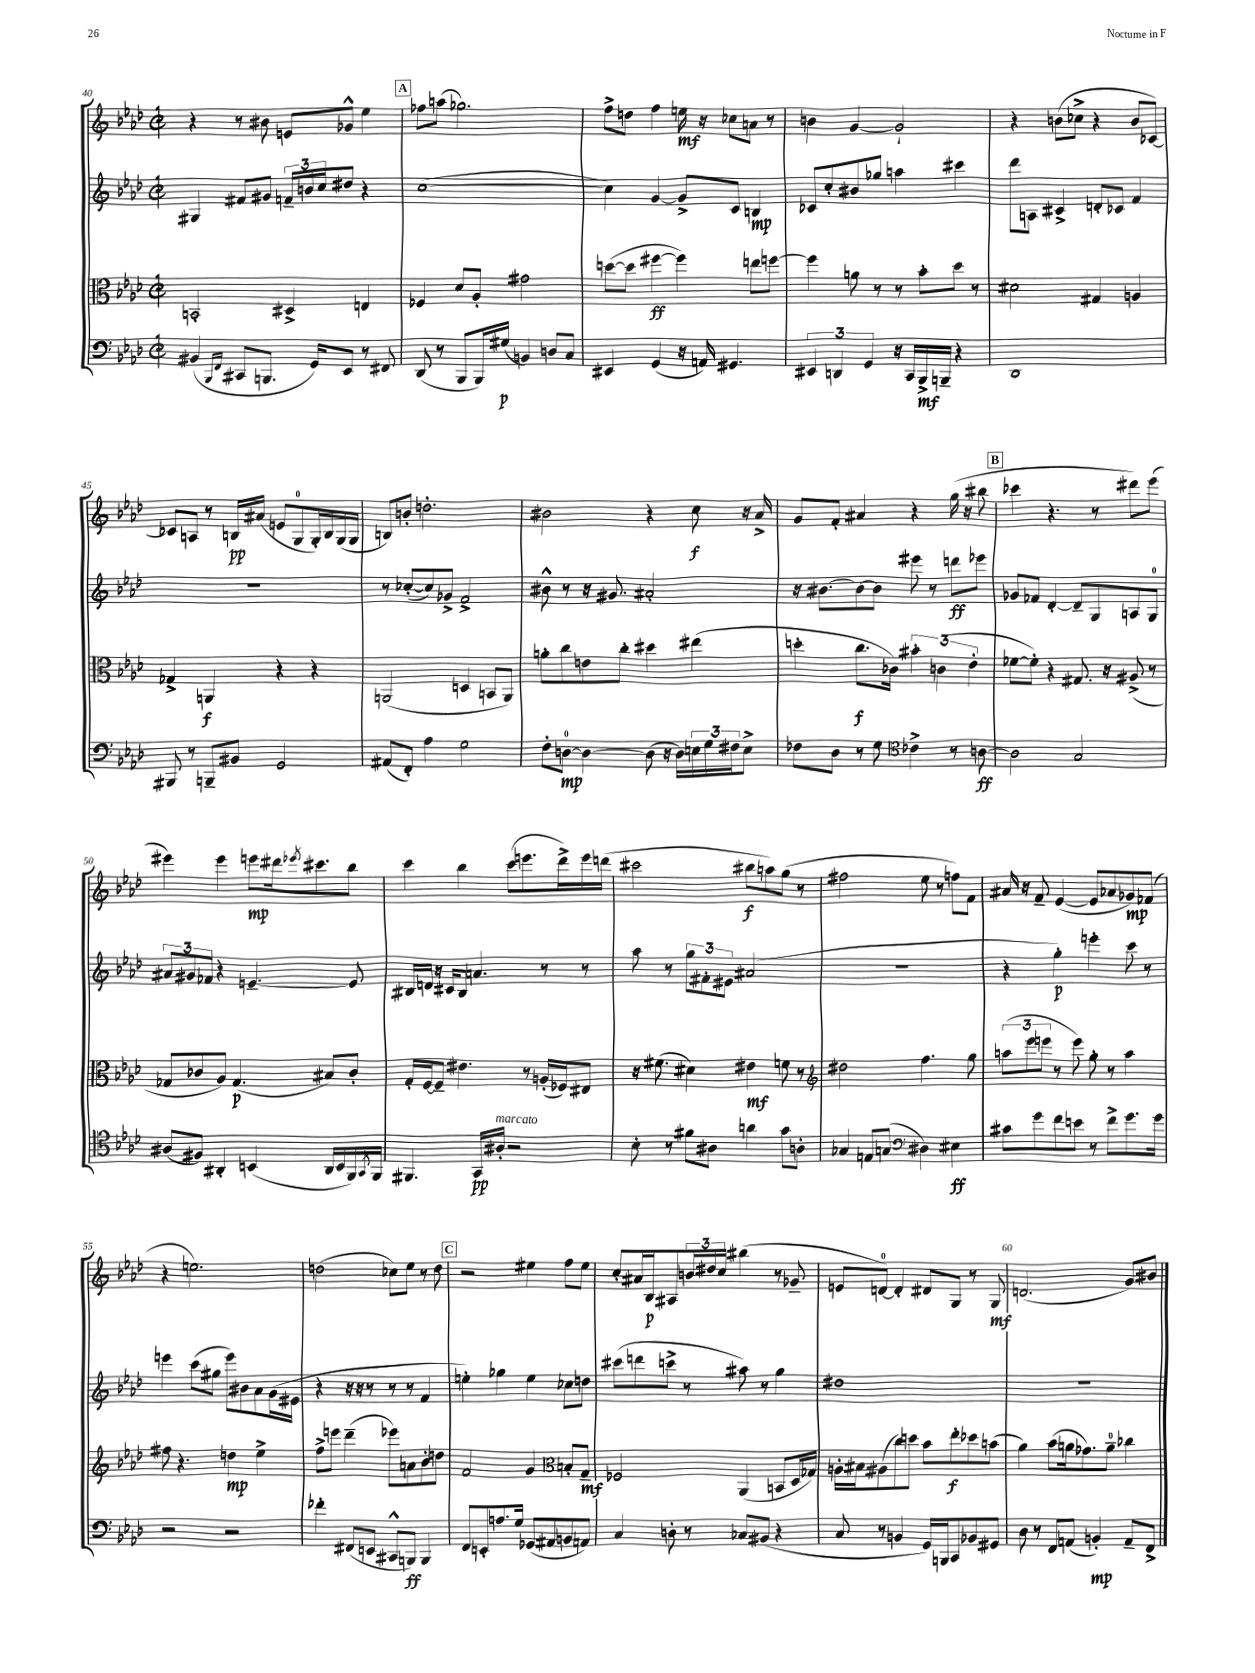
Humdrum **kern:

**kern	**kern	**kern	**kern
*staff4	*staff3	*staff2	*staff1
*clefF4	*clefC3	*clefG2	*clefG2
*k[b-e-a-d-]	*k[b-e-a-d-]	*k[b-e-a-d-]	*k[b-e-a-d-]
*M2/2	*M2/2	*M2/2	*M2/2
*met(c|)	*met(c|)	*met(c|)	*met(c|)
(4BB#	2BB'	4G#	4r
16qqBBB-	.	.	.
16qqFF	.	.	.
8CC#	.	8f#	8r
8.BBB	.	8g#	8b#
.	4D#^	24f~	8e
.	.	24b	.
16GG)	.	.	.
.	.	24cc	.
8EE-	.	8dd#	8g-^^
8r	4E	4r	4ee-
8FF#	.	.	.
=	=	=	=
(8DD-	4F-	([1cc	8ff-
8r	.	.	(8aa
8BBB-	8d-	.	2.gg-)
16BBB-)	8A-'	.	.
(16G#	.	.	.
4BB)	2g#	.	.
8D	.	.	.
8C	.	.	.
=	=	=	=
4EE#	([8dd	4cc])	8ff^
.	8dd]	.	8dd
(4GG	[4ff#	[4g	4ff
16r	4ff#])	8g^]	16ee
16AA)	.	.	16r
4.GG#	.	8c	8cc-
.	8ee	4B	8a
.	[8ff	.	8r
=	=	=	=
6EE#	4ff]	8c-	4b
.	.	8cc'	.
6DD	.	.	.
.	8a	8b#	[4g
6GG	.	.	.
.	8r	8gg-	.
16r	8r	4aa	2g`]
16CC	.	.	.
16BBB-^	8b-'	.	.
16BBB~	.	.	.
4r	8dd-	4ccc#	.
.	8r	.	.
=	=	=	=
1DD-	2d#	8ddd-	4r
.	.	8A	.
.	.	4c#^	(8b
.	.	.	8cc-^
.	4G#	8d'	4r
.	.	8c-	.
.	4A	4f	8b
.	.	.	[8c-)
=	=	=	=
8BBB#	4G-^	1r	8c-]
8r	.	.	8A
8BBB~	4AA	.	8r
8BB#	.	.	16B
.	.	.	(16a#
2GG	4r	.	8e
.	.	.	8G
.	4r	.	16G')
.	.	.	16B
.	.	.	(16G
.	.	.	16G
=	=	=	=
(8AA#	(2AA	8r	8B)
8FF')	.	([8cc-'	8b'
4A-	.	8cc-])	2.dd'
.	.	8g-^	.
2G	4D	2f^	.
.	8BB	.	.
.	8AA)	.	.
=	=	=	=
8F'	8a'	8b#^^	2b#
[8D	8cc	8r	.
4D_	8e	16r	.
.	.	8.g#	.
.	8cc'	.	.
(8D]	4dd#	2a#'	4r
16r	.	.	.
16D)	.	.	.
24E	(4ee#	.	8cc
24G	.	.	.
24F#	.	.	.
8E^	.	.	16r
.	.	.	16a-^
=	=	=	=
8F-	4dd'	16r	8g
.	.	[8.b#	.
8D-	.	.	8f'
8r	8.cc	8b#_	4a#
8G	.	8b#]	.
.	16c-)	.	.
*clefC4	*	*	*
4c-^	6b#'	8eee#	4r
.	.	8r	.
.	(6c	.	.
8r	.	8ddd	(16gg
.	.	.	16r
.	6e-'	.	.
[8A	.	8eee-	8bb#
=	=	=	=
2A]	[8f-	8g-	4ccc-
.	8f-'])	8f-	.
.	4r	[4d-'	4.r
2G	8.G#	8d-~]	.
.	.	8G	8r
.	16r	.	.
.	(8A#^	8A	8ddd#)
.	8r	8G	(8eee-
=	=	=	=
(8A#	8G-	12a#	4eee#)
.	.	12g#	.
8F#)	8c-	.	.
.	.	12f-	.
4AA#'	8A-)	4r	4eee#
.	(4.G-	.	.
(4BB	.	[4.e~	8eee
.	.	.	16ddd#
.	.	.	8qeee-
.	.	.	8.ccc#
16AA#	8B#)	.	.
16BB	.	.	.
16FF)	8c-'	8e]	8bb-
8qGG	.	.	.
16FF	.	.	.
=	=	=	=
4.FF#	16G'	16B#	4ccc
.	[16F	16d	.
.	8F~]	16r	.
.	.	16c#	.
.	4.e#	8B#	4bb-
16GG	.	4.a	.
16A#'	.	.	.
2r	.	.	(8ccc
.	8r	.	8.eee
.	(16A'	8r	.
.	16F-)	.	16ddd-^)
.	8E#	8r	16eee
.	.	.	(16ddd
=	=	=	=
8B-'	16r	8aa-	2ccc#
.	(8.f#	.	.
8r	.	8r	.
8f#	4d#)	12gg	.
.	.	12f#'	.
8A#	.	.	.
.	.	12e#	.
4a	4e#	(2a#	8bb#
.	.	.	8aa)
8g	8f	.	(8gg
8A'	8r	.	8r
=	=	=	=
*	*clefG2	*	*
4G-	2dd#	1r	2ff#
8E	.	.	.
(8G	.	.	.
*clefF4	*	*	*
4D#)	4.ff	.	8ee-
.	.	.	8r
4E#	.	.	8ff)
.	8gg	.	8f
=	=	=	=
8c#	(12aa	4r	16a#
.	.	.	16r
.	12eee-	.	.
8g	.	.	8f~
.	12eee	.	.
8f	8r	4gg')	([4e-
8e	8eee)	.	.
8r	8gg'	4eee'	8e-]
8f^	8r	.	8a-
8.g	4aa	8ccc	8g-)
.	.	8r	(8f-
16g	.	.	.
=	=	=	=
2r	8ff#	4eee	4r
.	4.r	.	.
.	.	(8ccc	2.ee)
.	.	8gg#	.
2r	4dd	8eee)	.
.	.	8b#	.
.	4ee-^	8a-	.
.	.	(16g	.
.	.	16e#	.
=	=	=	=
4f-'	8ff^	4r	(2dd
.	8eee	.	.
(8FF#	(4ddd-~	16r	.
.	.	16r	.
8EE	.	8r	.
8CC#^^	8eee-)	8r	8cc-)
8BBB)	8a	8r	8ee-
4BBB	8b-'	4f	8r
.	8dd	.	8dd
=	=	=	=
8FF	2f	4ee')	2r
8EE'	.	.	.
8.A	.	4gg-	.
16G	.	.	.
(8GG-	4g	4ee	4ee#
8AA#	.	.	.
*	*clefC3	*	*
8BB	8B'	8cc-	8ff
8AA)	8G~	8dd	8ee#
=	=	=	=
4C	2F-	(8ccc#	8cc'
.	.	8ddd	16a#
.	.	.	16B-
8D'	.	8ccc^	8A#
8r	.	8r	24b
.	.	.	24dd#
.	.	.	24cc
8C-	(4AA-	8aa#)	(4bb#
(8BB#	.	8r	.
4r	8BB	4gg	8r
.	16D-	.	8g-~
.	16G-)	.	.
=	=	=	=
8C	16A'	1dd#	8e
.	16B#	.	.
8r	(8A#	.	[8d)
4BB	8cc)	.	4d']
.	8dd	.	.
16GG)	8b-	.	8d#
16BBB	.	.	.
8CC	8ee-'	.	8G
8BB-	8dd-	.	8r
8GG#	(8b	.	8G
=	=	=	=
8D-	4a-)	1r	(2.d
8r	.	.	.
8FF	(8b-	.	.
(8AA	16a	.	.
.	8.g-)	.	.
4BB')	.	.	.
.	8a~	.	.
8AA~	4cc-	.	8g)
8FF^	.	.	8b#
==	==	==	==
*-	*-	*-	*-
